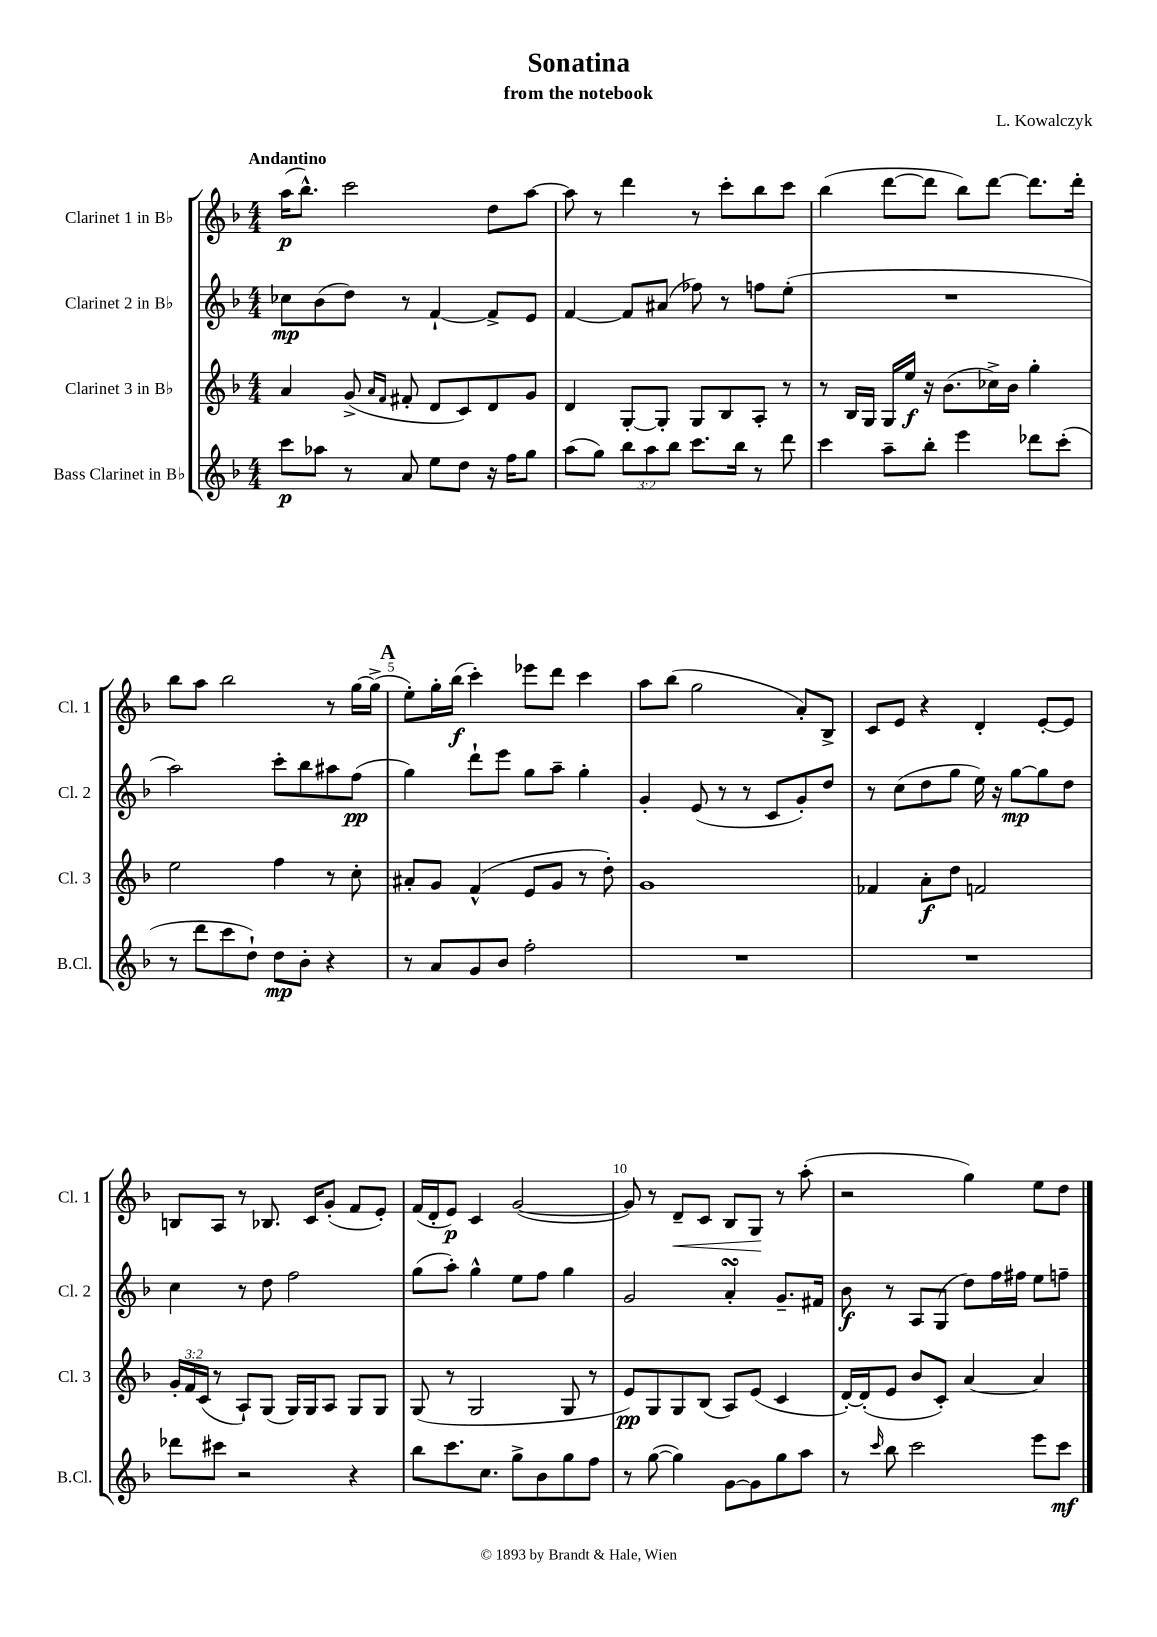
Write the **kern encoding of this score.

**kern	**kern	**kern	**kern
*staff4	*staff3	*staff2	*staff1
*clefG2	*clefG2	*clefG2	*clefG2
*k[b-]	*k[b-]	*k[b-]	*k[b-]
*M4/4	*M4/4	*M4/4	*M4/4
8ccc	4a	8cc-	(16aa
.	.	.	8.bb-^^)
8aa-	.	(8b-	.
8r	(8g^	8dd)	2ccc
.	16qqa	.	.
.	16qqf	.	.
8a	8f#'	8r	.
8ee	8d	[4f`	.
8dd	8c)	.	.
16r	8d	8f^]	8dd
16ff	.	.	.
8gg	8g	8e	[8aa
=	=	=	=
(8aa	4d	[4f	8aa]
8gg)	.	.	8r
12bb-	[8G'	8f]	4ddd
12aa	.	.	.
.	8G']	(8a#	.
12bb-	.	.	.
8.ccc	8G	8ff-)	8r
.	8B-	8r	8ccc'
16bb-	.	.	.
8r	8A'	8ff	8bb-
8ddd	8r	(8ee'	8ccc
=	=	=	=
4ccc	8r	1r	(4bb-
.	16B-	.	.
.	16G	.	.
8aa~	16G	.	[8ddd
.	16ee	.	.
8bb-'	16r	.	8ddd]
.	(8.b-	.	.
4eee	.	.	8bb-)
.	16cc-^)	.	[8ddd
.	16b-	.	.
8ddd-	4gg'	.	8.ddd]
(8ccc'	.	.	.
.	.	.	16ddd'
=	=	=	=
8r	2ee	2aa)	8bb-
8ddd	.	.	8aa
8ccc	.	.	2bb-
8dd`)	.	.	.
8dd	4ff	8ccc'	.
8b-'	.	8bb-	.
4r	8r	8aa#	8r
.	8cc'	(8ff	[16gg
.	.	.	(16gg^]
=	=	=	=
8r	8a#'	4gg)	8ee')
8a	8g	.	16gg'
.	.	.	(16bb-
8g	(4f^^	8ddd`	4ccc')
8b-	.	8eee	.
2ff'	8e	8gg	8eee-
.	8g	8aa~	8ddd
.	8r	4gg'	4ccc
.	8dd')	.	.
=	=	=	=
1r	1g	4g'	8aa
.	.	.	(8bb-
.	.	(8e	2gg
.	.	8r	.
.	.	8r	.
.	.	8c	.
.	.	8g')	8a')
.	.	8dd	8B-^
=	=	=	=
1r	4f-	8r	8c
.	.	(8cc	8e
.	8a'	8dd	4r
.	8dd	8gg	.
.	2f	16ee)	4d'
.	.	16r	.
.	.	[8gg	.
.	.	8gg]	[8e'
.	.	8dd	8e]
=	=	=	=
8ddd-	24g'	4cc	8B
.	24f	.	.
.	(24c	.	.
8ccc#	8r	.	8A
2r	8A`)	8r	8r
.	(8G	8dd	8.B-
.	16G)	2ff	.
.	16G	.	16c
.	8A	.	(8g'
4r	8G	.	8f
.	8G	.	8e')
=	=	=	=
8bb-	(8G	(8gg	(16f
.	.	.	16d'
8.ccc	8r	8aa')	8e)
.	2G	4gg^^	4c
8.cc	.	.	.
8gg^	.	8ee	([2g
8b-	.	8ff	.
8gg	8G	4gg	.
8ff	8r	.	.
=	=	=	=
8r	8e)	2g	8g])
([8gg	8G	.	8r
4gg])	8G	.	8d~
.	(8B-	.	8c
[8g	8A)	4a'	8B-
8g]	(8e	.	8G
8gg	4c	8.g~	8r
8aa	.	.	(8aa'
.	.	16f#	.
=	=	=	=
8r	[16d')	8b-	2r
.	(16d']	.	.
16qqccc	.	.	.
8bb-	8e	8r	.
2ccc	8b-	8A	.
.	8c')	(8G	.
.	[4a	8dd)	4gg)
.	.	16ff	.
.	.	16ff#	.
8eee	4a]	8ee	8ee
8ccc	.	8ff~	8dd
==	==	==	==
*-	*-	*-	*-
